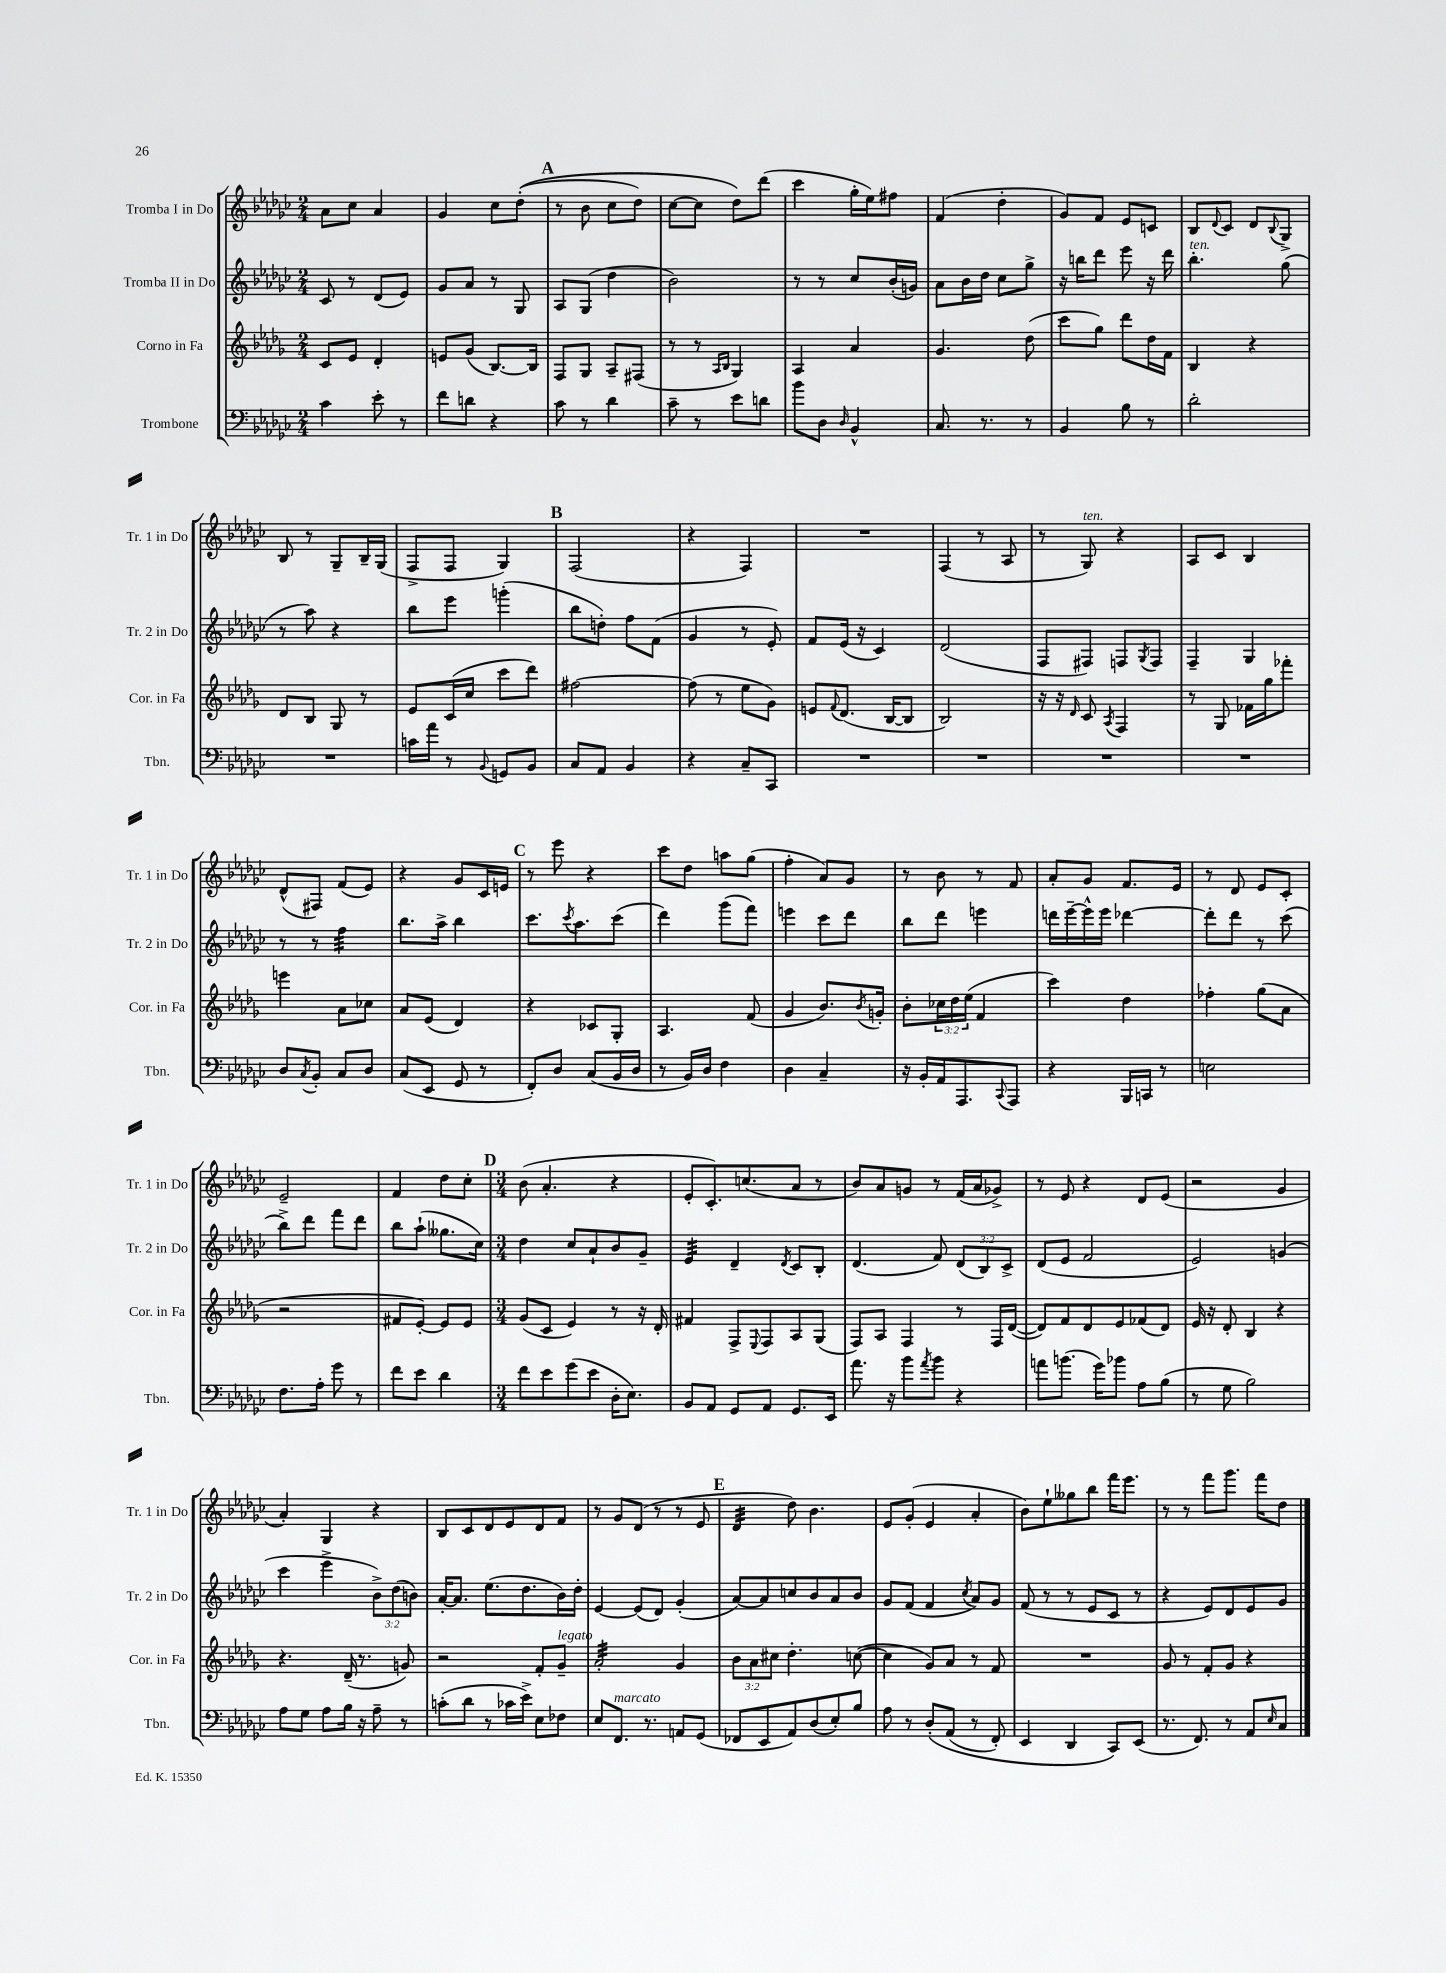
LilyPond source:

<<
\new StaffGroup <<
\new Staff = "s0" \with { instrumentName = "Tromba I in Do" shortInstrumentName = "Tr. 1 in Do" } {
    \clef treble \key ges \major \numericTimeSignature \time 2/4
    aes'8 ces''8 aes'4 |
    ges'4 ces''8 des''8-.(\( |
    \mark \markup { \bold "A" } r8 bes'8 ces''8 des''8) |
    ces''8~ ces''8 des''8\) des'''8( |
    ces'''4 ges''16-. ees''16) fis''8 |
    f'4( des''4-. |
    ges'8) f'8 ees'8 c'8 |
    bes8 \appoggiatura { des'8 } ces'8 des'8 \appoggiatura { bes8 } ges8-> |
    bes8 r8 ges8-- bes16-- ges16( |
    f8-> f8 ges4) |
    \mark \markup { \bold "B" } f2( |
    r4 f4) |
    R2 |
    f4( r8 aes8 |
    r8 ges8^\markup { \italic "ten." }) r4 |
    aes8 ces'8 bes4 |
    des'8-^( fis8) f'8( ees'8) |
    r4 ges'8 ces'16 e'16 |
    \mark \markup { \bold "C" } r8 ees'''8 r4 |
    ces'''8 des''8 a''8 ges''8( |
    f''4-. aes'8) ges'8 |
    r8 bes'8 r8 f'8 |
    aes'8-. ges'8 f'8. ees'16 |
    r8 des'8 ees'8 ces'8-. |
    ees'2-- |
    f'4 des''8 ces''8-. |
    \mark \markup { \bold "D" } \numericTimeSignature \time 3/4 bes'8( aes'4.-. r4 |
    ees'8-. ces'8.-.) c''8.( aes'8 r8 |
    bes'8) aes'8 g'8 r8 f'16( aes'16 ges'8->) |
    r8 ees'8 r4 des'8 ees'8( |
    r2 ges'4 |
    aes'4-.) ges4 r4 |
    bes8 ces'8 des'8 ees'8 des'8 f'8 |
    r8 ges'8 des'8( r8 r8 ees'8 |
    \mark \markup { \bold "E" } des'4:32 des''8) bes'4. |
    ees'8 ges'8-.( ees'4 aes'4-. |
    bes'8) ees''8-! geses''8 bes''8 f'''16 ees'''8. |
    r8 r8 f'''8 ges'''8. f'''16 des''8 \bar "|." |
}
\new Staff = "s1" \with { instrumentName = "Tromba II in Do" shortInstrumentName = "Tr. 2 in Do" } {
    \clef treble \key ges \major \numericTimeSignature \time 2/4 \override Staff.TupletNumber.text = #tuplet-number::calc-fraction-text
    ces'8 r8 des'8( ees'8) |
    ges'8 aes'8 r8 ges8 |
    \mark \markup { \bold "A" } aes8 ges8( des''4 |
    bes'2) |
    r8 r8 ces''8 bes'16-.( g'16) |
    aes'8 bes'16 des''16 ces''8 ges''8-> |
    r16 b''16 des'''8 ees'''8 r16 des'''16 |
    bes''4.-.^\markup { \italic "ten." } ges''8( |
    r8 aes''8) r4 |
    bes''8 ees'''8 g'''4-.( |
    \mark \markup { \bold "B" } bes''8 d''8-.) f''8 f'8( |
    ges'4 r8 ees'8-.) |
    f'8 ees'16( r16 ces'4) |
    des'2( |
    f8 fis8) f8 \acciaccatura { ges8 } f8 |
    f4-- ges4 |
    r8 r8 f''4:32 |
    bes''8. aes''16-> bes''4 |
    \mark \markup { \bold "C" } ces'''8. \acciaccatura { ces'''8 } aes''8. ces'''8( |
    des'''4) ges'''8( f'''8) |
    e'''4 ces'''8 des'''8 |
    bes''8 des'''8 e'''4 |
    d'''16 ees'''16~-- ees'''16-^ ees'''16 des'''4~ |
    des'''8-. des'''8 r8 ces'''8( |
    bes''8->) des'''8 f'''8 des'''8 |
    bes''8 aes''8-!( geses''8. ces''16) |
    \mark \markup { \bold "D" } \numericTimeSignature \time 3/4 des''4 ces''8 aes'8-! bes'8 ges'8-- |
    ees'4:32 des'4-- \acciaccatura { des'8 } ces'8 bes8-. |
    des'4.( f'8) \tuplet 3/2 { des'8( bes8) ces'8-> } |
    des'8( ees'8 f'2 |
    ees'2) g'4( |
    ces'''4 ees'''4-> \tuplet 3/2 { bes'8->) des''8( b'8) } |
    aes'16~-. aes'8. ees''8.( des''8. bes'16) des''16-. |
    ees'4~ ees'8( des'8) ges'4-.( |
    \mark \markup { \bold "E" } aes'8~) aes'8 c''8 bes'8 aes'8 bes'8 |
    ges'8 f'8( f'4 \acciaccatura { ces''8 } aes'8) ges'8 |
    f'8( r8 r8 ees'8 ces'8 r8 |
    r4 ees'8) des'8 ees'8 ges'8 \bar "|." |
}
\new Staff = "s2" \with { instrumentName = "Corno in Fa" shortInstrumentName = "Cor. in Fa" } {
    \clef treble \key des \major \numericTimeSignature \time 2/4 \override Staff.TupletNumber.text = #tuplet-number::calc-fraction-text
    c'8 ees'8 des'4-. |
    e'8 ges'8( bes8.~) bes16 |
    \mark \markup { \bold "A" } f8 ges8 aes8-- fis8( |
    r8 r8 \grace { aes16 bes16 } ges4) |
    aes4 aes'4 |
    ges'4. des''8( |
    c'''8 ges''8) des'''8 des''16 f'16 |
    bes4 r4 |
    des'8 bes8 ges8 r8 |
    ees'8 c'16( c''16 c'''8 des'''8) |
    \mark \markup { \bold "B" } fis''2~ |
    fis''8( r8 ees''8 ges'8) |
    e'8 \appoggiatura { f'8 } des'8.( bes16~ bes8 |
    bes2) |
    r16 r16 \grace { des'16 } c'8 \acciaccatura { aes8 } f4 |
    r8 ges8 fes'16 ges''16 fes'''8-. |
    e'''4 aes'8 ces''8 |
    aes'8 ees'8( des'4) |
    \mark \markup { \bold "C" } r4 ces'8 ges8-. |
    aes4. f'8( |
    ges'4 bes'8.) \acciaccatura { bes'8 } g'16-. |
    bes'8-. \tuplet 3/2 { ces''16 des''16 ees''16( } f'4 |
    c'''4) des''4 |
    fes''4-. ges''8( aes'8 |
    r2 |
    fis'8 ees'8~-.) ees'8 ees'8 |
    \mark \markup { \bold "D" } \numericTimeSignature \time 3/4 ges'8( c'8 ees'4) r8 r16 des'16-. |
    fis'4 f8-> \appoggiatura { ees8 } f8 aes8 ges8( |
    f8) aes8 f4 r8 f16 des'16~( |
    des'8) f'8 des'8 ees'8 fes'8( des'8) |
    ees'16 r16 des'8-. bes4 r4 |
    r4. des'16--( r8. g'8) |
    r2 f'8-. ges'8--^\markup { \italic "legato" } |
    aes'2:32-. ges'4 |
    \mark \markup { \bold "E" } \tuplet 3/2 { bes'8 aes'8 cis''8 } des''4.-. c''8~( |
    c''4 ges'8) aes'8 r8 f'8 |
    R2. |
    ges'8 r8 f'8-. ges'8 r4 \bar "|." |
}
\new Staff = "s3" \with { instrumentName = "Trombone" shortInstrumentName = "Tbn." } {
    \clef bass \key ges \major \numericTimeSignature \time 2/4
    ces'4 ees'8-. r8 |
    f'8 d'8 r4 |
    \mark \markup { \bold "A" } ces'8 r8 des'4 |
    ces'8-- r8 ees'8 d'8 |
    bes'8 des8 \grace { des16 } bes,4-^ |
    ces8. r8. r8 |
    bes,4 bes8 r8 |
    des'2-. |
    R2 |
    c'16 aes'16 r8 \appoggiatura { bes,8 } g,8 bes,8 |
    \mark \markup { \bold "B" } ces8 aes,8 bes,4 |
    r4 ces8-- ces,8 |
    R2 |
    R2 |
    R2 |
    R2 |
    des8 \acciaccatura { ces8 } bes,8-. ces8 des8 |
    ces8( ees,8 ges,8 r8 |
    \mark \markup { \bold "C" } f,8-.) des8 ces8( bes,16 des16 |
    r8 bes,16) des16 f4 |
    des4 ces4-- |
    r16 bes,16-. aes,16 aes,,8. \appoggiatura { ces,8 } aes,,8 |
    r4 bes,,16 c,16 r8 |
    e2 |
    f8. aes16-. ges'8 r8 |
    f'8 ees'8 des'4 |
    \mark \markup { \bold "D" } \numericTimeSignature \time 3/4 f'8 ees'8 ges'8( ees'8 des16-. ees8.) |
    bes,8 aes,8 ges,8 aes,8 ges,8. ees,16 |
    aes'8. r16 bes'8 \acciaccatura { aes'8 } bes'8 r4 |
    a'8 b'8.( ges'16) bes'8 aes8 bes8( |
    r8 ges8 bes2) |
    aes8 ges8 aes8 bes16 r16 aes8-- r8 |
    c'8-.( des'8 r8 ces'16 ees'16->) ees8 fes8 |
    ees8 f,8.^\markup { \italic "marcato" } r8. a,8 ges,8( |
    \mark \markup { \bold "E" } fes,8 ees,8 aes,8) des8( ees8-.) bes8 |
    aes8 r8 des8-.\( aes,8( r8 f,8-.) |
    ees,4 des,4 ces,8\) ees,8( |
    r8. f,8.) r8 aes,8 \grace { ees16 } ces8 \bar "|." |
}
>>
>>
\layout { \context { \Score \remove "Bar_number_engraver" } }
